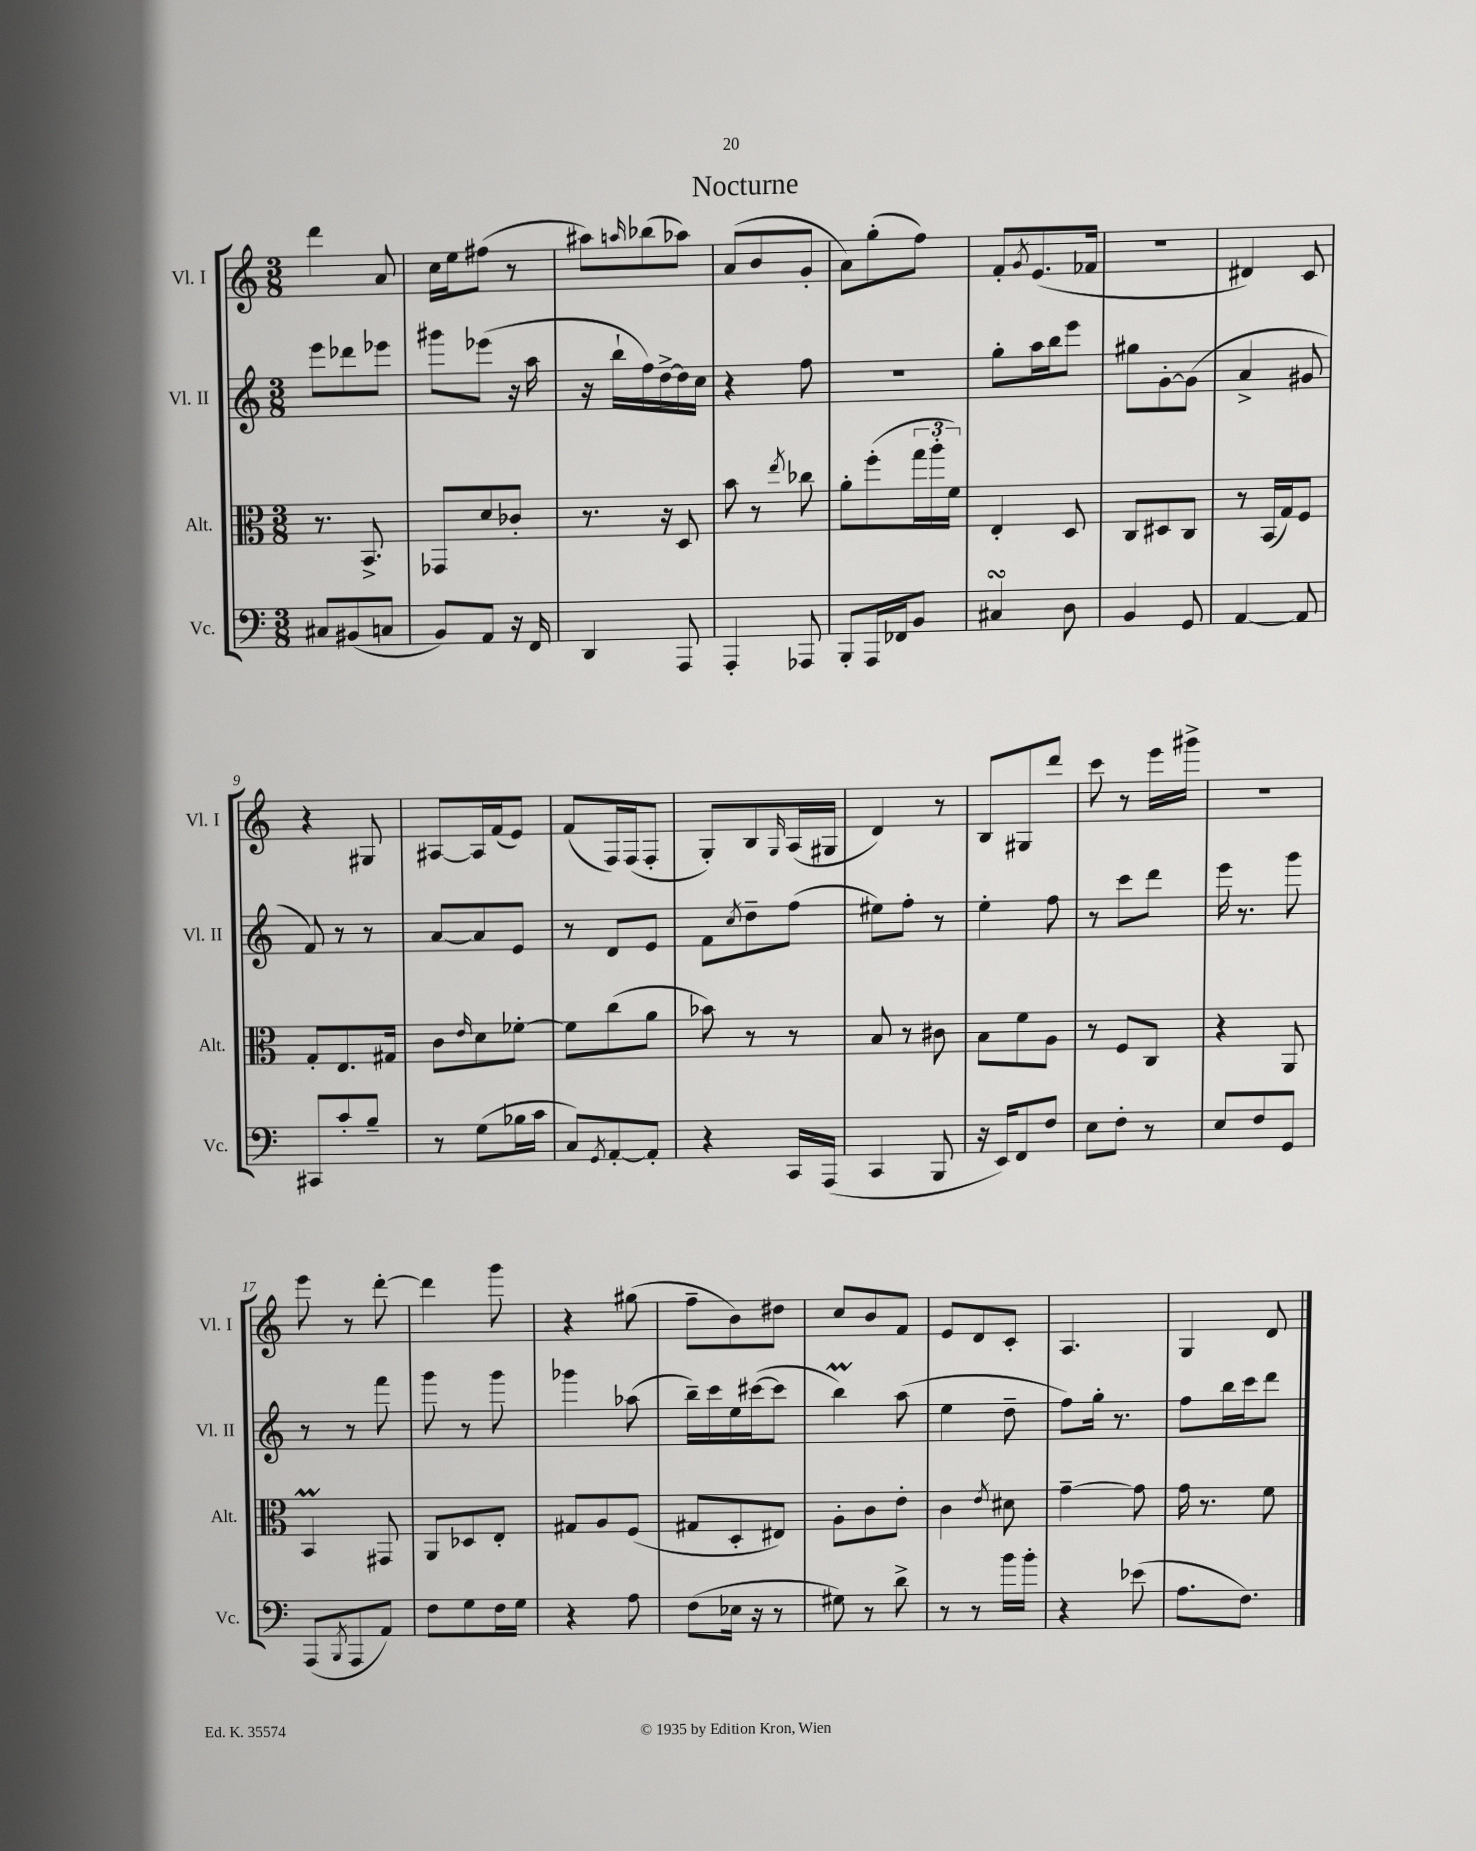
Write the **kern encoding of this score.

**kern	**kern	**kern	**kern
*staff4	*staff3	*staff2	*staff1
*clefF4	*clefC3	*clefG2	*clefG2
*k[]	*k[]	*k[]	*k[]
*M3/8	*M3/8	*M3/8	*M3/8
8C#	8.r	8eee	4ddd
(8BB#	.	8ddd-	.
.	8.BB^	.	.
8C	.	8eee-	8a
=	=	=	=
8BB)	8GG-	8ggg#	16cc
.	.	.	16ee
8AA	8d	(8eee-	(8ff#
16r	8c-'	16r	8r
16FF	.	16aa	.
=	=	=	=
4DD	8.r	16r	8aa#)
.	.	16bb`	.
.	.	.	16qqaa
.	.	16ff)	(8bb-
.	16r	[16dd^	.
8AAA	8D	16dd]	8aa-)
.	.	16cc	.
=	=	=	=
4AAA'	8b	4r	(8a
.	8r	.	8b
.	8qee	.	.
8AAA-	8cc-	8ff	8g'
=	=	=	=
8BBB'	8a'	4.r	8a)
16AAA	(8ff'	.	(8gg'
16FF-	.	.	.
8BB	24gg	.	8ff)
.	24aa'	.	.
.	24f)	.	.
=	=	=	=
4C#	4E'	8gg'	8f'
.	.	.	8qg
.	.	16aa	(8.e
.	.	16bb	.
8D	8D	8eee	.
.	.	.	16f-
=	=	=	=
4BB	8C	8gg#	4.r
.	8D#	[8g'	.
8GG	8C	(8g]	.
=	=	=	=
[4AA	8r	4a^	4d#)
.	(16BB	.	.
.	16G)	.	.
8AA]	8F	8g#	8c
=	=	=	=
8CC#	8G'	8f)	4r
8c'	8.E	8r	.
8B~	.	8r	8G#
.	16G#	.	.
=	=	=	=
8r	8c	[8a	[8A#
.	16qqe	.	.
(8G	8d	8a]	16A#]
.	.	.	(16f
16B-	[8f-'	8e	8e)
16c	.	.	.
=	=	=	=
8C)	8f-]	8r	(8f
8qGG	.	.	.
[8AA'	(8cc	8d	16F)
.	.	.	(16F
8AA']	8a	8e	8F'
=	=	=	=
4r	8b-)	8f	8G')
.	.	8qcc	.
.	8r	8dd~	8B
.	.	.	16qqG
16CC	8r	(8ff	(16A
(16AAA	.	.	16G#
=	=	=	=
4CC	8B	8ee#)	4d)
.	8r	8ff'	.
8BBB	8c#	8r	8r
=	=	=	=
16r	8B	4ee'	8B
16EE)	.	.	.
8FF	8f	.	8G#
8F	8A	8ff	8ddd
=	=	=	=
8E	8r	8r	8ccc
8F'	8F	8ccc	8r
8r	8C	8ddd	16eee
.	.	.	16ggg#^
=	=	=	=
8E	4r	16eee	4.r
.	.	8.r	.
8F	.	.	.
8GG	8AA	8ggg	.
=	=	=	=
(8AAA	4BB	8r	8eee
8qBBB	.	.	.
8AAA	.	8r	8r
8AA)	8GG#	8fff	[8ddd'
=	=	=	=
8F	8AA	8ggg	4ddd]
8G	8D-	8r	.
16F	8E'	8ggg	8ggg
16G	.	.	.
=	=	=	=
4r	8G#	4ggg-	4r
.	8A	.	.
8A	(8F	(8aa-	(8gg#
=	=	=	=
(8F	8G#	16bb~)	8ff~
.	.	16ccc	.
16E-	8D'	16ee	8b)
16r	.	([16ccc#	.
8r	8E#)	8ccc#]	8dd#
=	=	=	=
8G#)	8A'	4bb)	8cc
8r	8c	.	8b
8d^	8e'	(8aa	8f
=	=	=	=
8r	4c	4ee	8e
8r	.	.	8d
.	8qe	.	.
16b	8d#	8dd~	8c'
16b'	.	.	.
=	=	=	=
4r	[4g~	8ff)	4.A
.	.	16gg'	.
.	.	8.r	.
(8e-	8g]	.	.
=	=	=	=
8.A	16g	8ff	4G
.	8.r	.	.
.	.	16bb	.
8.F)	.	16ccc	.
.	8f	8ddd	8d
==	==	==	==
*-	*-	*-	*-
